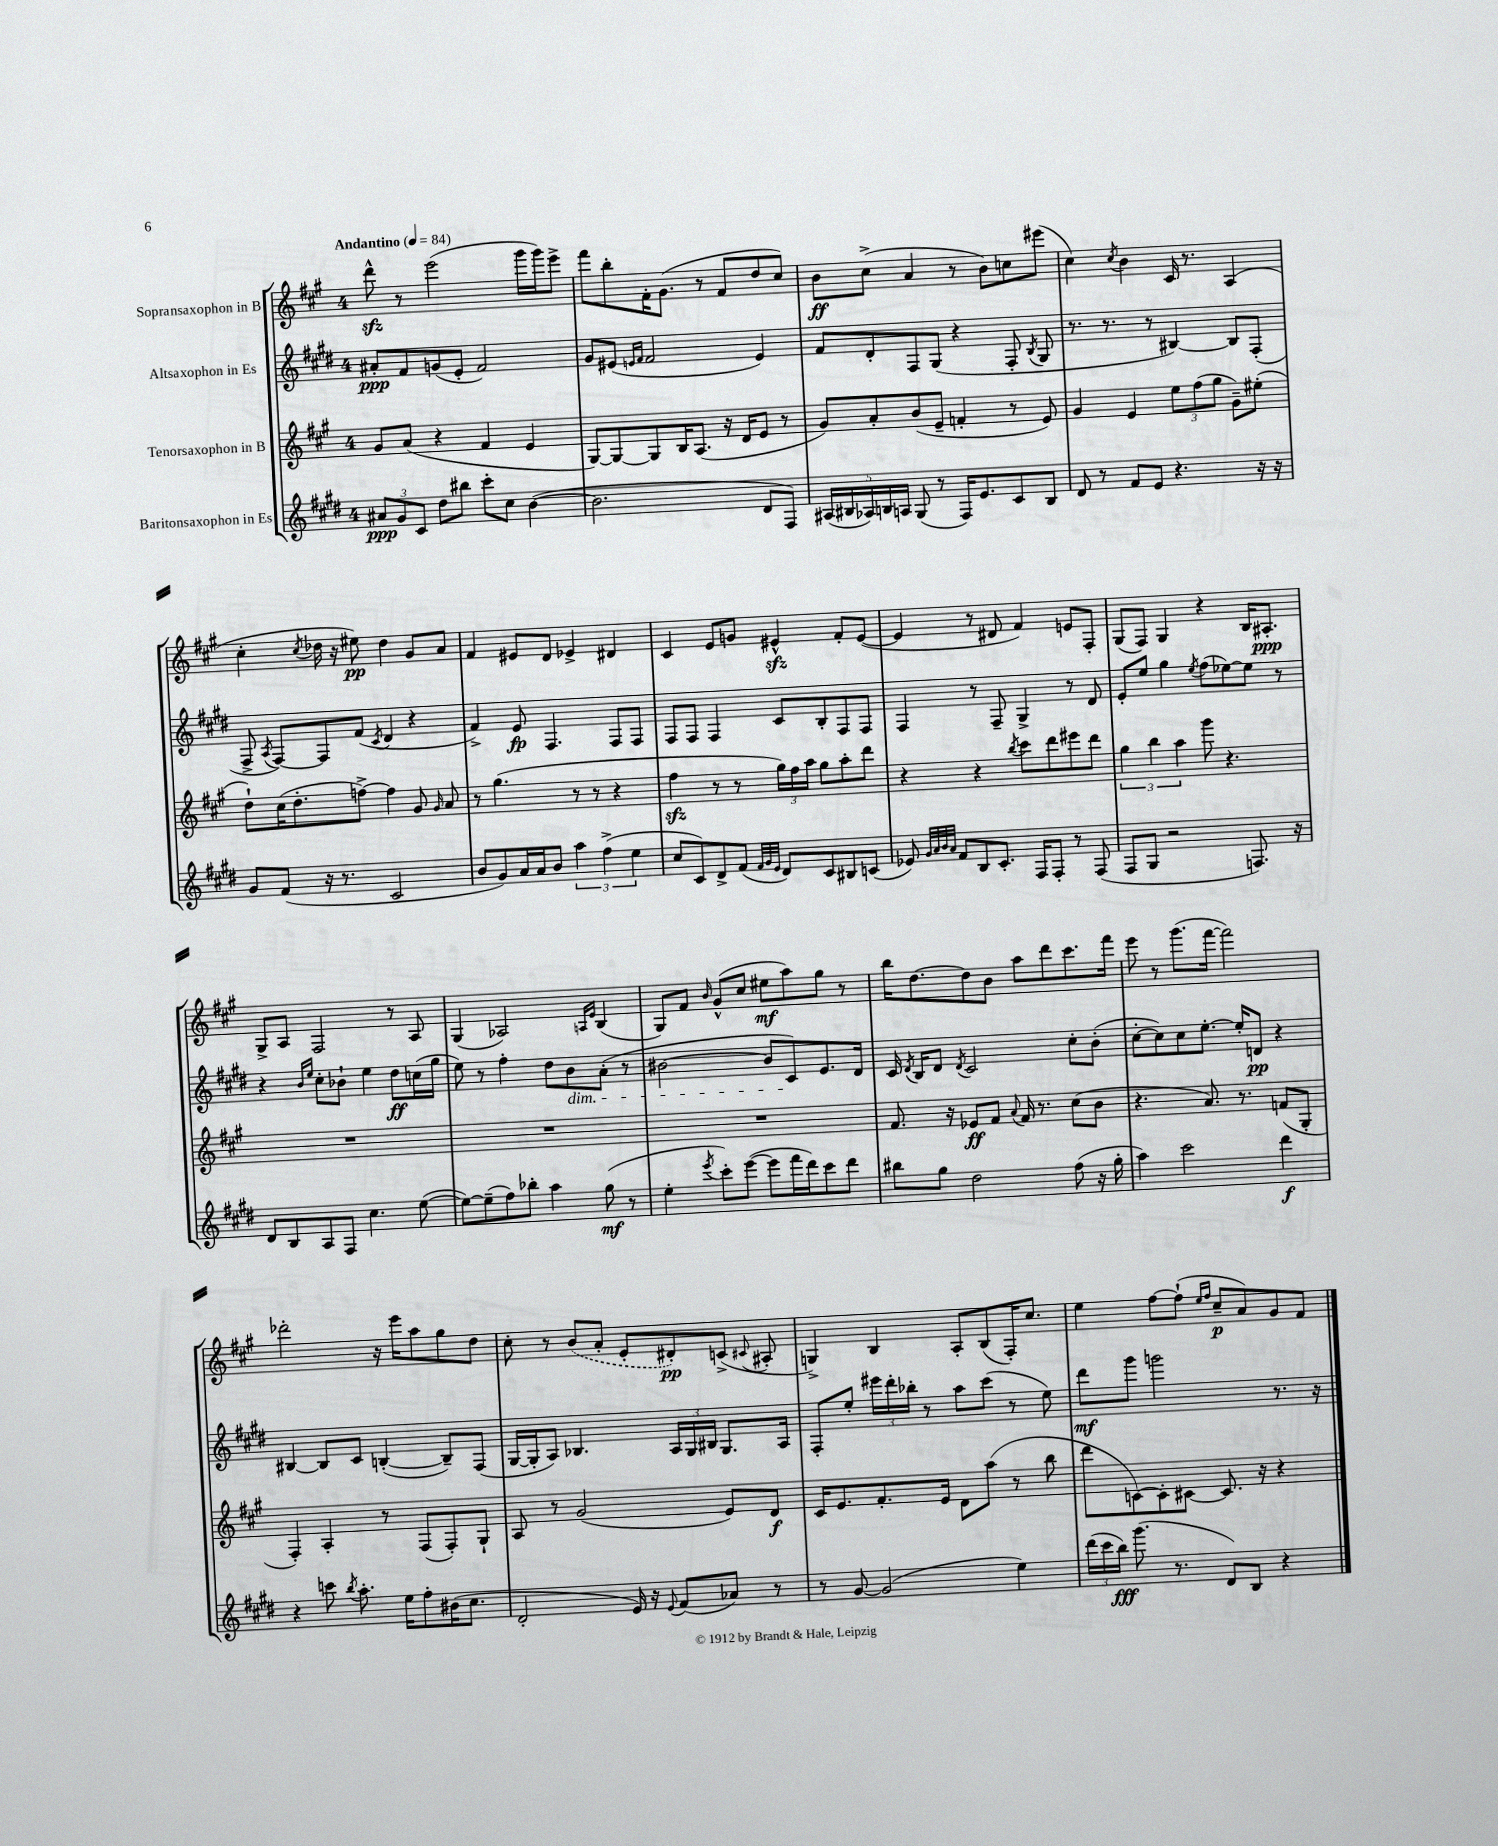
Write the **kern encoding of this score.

**kern	**dynam	**kern	**dynam	**kern	**dynam	**kern	**dynam
*part4	*part4	*part3	*part3	*part2	*part2	*part1	*part1
*staff4	*staff4	*staff3	*staff3	*staff2	*staff2	*staff1	*staff1
*I"Baritonsaxophon in Es	*	*I"Tenorsaxophon in B	*	*I"Altsaxophon in Es	*	*I"Sopransaxophon in B	*
*clefG2	*	*clefG2	*	*clefG2	*	*clefG2	*
*k[f#c#g#d#]	*	*k[f#c#g#]	*	*k[f#c#g#d#]	*	*k[f#c#g#]	*
*M4/4	*	*M4/4	*	*M4/4	*	*M4/4	*
*MM84	*	*MM84	*	*MM84	*	*MM84	*
=1	=1	=1	=1	=1	=1	=1	=1
!	!	!	!	!	!	!LO:TX:a:B:t=Andantino	!
12a#X/L	ppp	8g#/L	.	8a#X'/L	ppp	8dddzz^^\	.
12g#/	.	.	.	.	.	.	.
.	.	(8a/J	.	8f#/	.	8r	.
12c#/J	.	.	.	.	.	.	.
8dd#\L	.	4r	.	(8gn/	.	(2eee\	.
8bb#X\J	.	.	.	8e'/J	.	.	.
8ccc#'\L	.	4f#/	.	2f#/)	.	.	.
8cc#\J	.	.	.	.	.	.	.
([4b\	.	4e/	.	.	.	16ggg#\LL	.
.	.	.	.	.	.	16ggg#\J)	.
.	.	.	.	.	.	8eee^\J	.
=2	=2	=2	=2	=2	=2	=2	=2
2.b\]	.	[8G#/L)	.	8g#/L	.	8fff#\L	.
.	.	8G#/_	.	(8e#X/J	.	8bb'\	.
.	.	.	.	16qqen/LL	.	.	.
.	.	.	.	16qqf#/JJ	.	.	.
.	.	8G#/]	.	2f#/	.	16f#'\K	.
.	.	.	.	.	.	(8.g#\J	.
.	.	16B/K	.	.	.	.	.
.	.	(8.A/J	.	.	.	.	.
.	.	.	.	.	.	8r	.
.	.	16r	.	.	.	8f#/L	.
.	.	16d/KL	.	.	.	.	.
8d#/L	.	8e/J	.	4e/)	.	8dd/	.
8F#/J)	.	8r	.	.	.	8cc#/J)	.
=3	=3	=3	=3	=3	=3	=3	=3
(20A#X/LL	.	8g#/L)	.	8f#/L	.	8b\L	ff
20B#X/	.	.	.	.	.	.	.
20A-X/)	.	.	.	.	.	.	.
.	.	8a'/	.	8d#'/	.	(8cc#^\J	.
20Bn/	.	.	.	.	.	.	.
20An/JJ	.	.	.	.	.	.	.
(8G#/	.	(8b/	.	8F#/	.	4a/	.
8r	.	8e~/J	.	(8G#/J	.	.	.
16F#/KL)	.	4fn'/	.	4r	.	8r	.
8.e/	.	.	.	.	.	.	.
.	.	.	.	.	.	8b\L)	.
8c#/	.	8r	.	8F#'/	.	8ccn\	.
.	.	.	.	8qB/	.	.	.
8B/J	.	8e/)	.	8G#/	.	(8eee#X\J	.
=4	=4	=4	=4	=4	=4	=4	=4
8d#/	.	4g#/	.	8.r	.	4cc#\)	.
8r	.	.	.	.	.	.	.
.	.	.	.	8.r	.	.	.
.	.	.	.	.	.	8qcc#/	.
8f#/L	.	4e/	.	.	.	4b\	.
8e/J	.	.	.	8r	.	.	.
4.r	.	12ee\L	.	[4B#X/)	.	16c#/	.
.	.	.	.	.	.	8.r	.
.	.	(12ff#\	.	.	.	.	.
.	.	12gg#\J	.	.	.	.	.
.	.	8g#~\L)	.	8B#/L]	.	(4A/	.
16r	.	(8ee#X'\J	.	(8F#'/J	.	.	.
16r	.	.	.	.	.	.	.
!!LO:LB:g=z
=5	=5	=5	=5	=5	=5	=5	=5
8g#/L	.	8dd`\L)	.	8F#^/	.	4cc#'\	.
.	.	.	.	8qA/	.	.	.
(8f#/J	.	(16cc#\K	.	[8F#/L)	.	.	.
.	.	8.dd'\	.	.	.	.	.
.	.	.	.	.	.	8qcc#/	.
16r	.	.	.	8F#/]	.	16dd-X\	.
8.r	.	.	.	.	.	16r	.
.	.	[8ffn^\J)	.	(8f#/J	.	8ee#X\)	pp
.	.	.	.	8qc#/	.	.	.
2c#/	.	4ff\]	.	4d#/	.	4dd-\	.
.	.	8g#/	.	4r	.	8g#/L	.
.	.	16qqg#/	.	.	.	.	.
.	.	8a/	.	.	.	8a/J	.
=6	=6	=6	=6	=6	=6	=6	=6
8b/L	.	8r	.	4f#^/)	.	4f#/	.
8g#/)	.	(4.gg#\	.	.	.	.	.
16a/L	.	.	.	8e/	fp	8e#X/L	.
16a/J	.	.	.	.	.	.	.
8b/J	.	.	.	4.F#/	.	8d/J	.
6aa\	.	8r	.	.	.	4e-X^/	.
.	.	8r	.	.	.	.	.
(6ff#^\	.	.	.	.	.	.	.
.	.	4r	.	8F#/L	.	4d#X/	.
6ee\	.	.	.	.	.	.	.
.	.	.	.	8F#/J	.	.	.
=7	=7	=7	=7	=7	=7	=7	=7
8cc#/L	.	4ff#zz\	.	8F#/L	.	4c#/	.
8c#/)	.	.	.	8F#/J	.	.	.
8d#^/	.	8r	.	4F#/	.	8e/L	.
(8f#/J	.	8r	.	.	.	8gn/J	.
32qqf#/LLL	.	.	.	.	.	.	.
32qqg#/	.	.	.	.	.	.	.
32qqe/JJJ	.	.	.	.	.	.	.
8d#/L)	.	24gg#\LL)	.	8c#/L	.	4e#Xzz^^/	.
.	.	24ff#\	.	.	.	.	.
.	.	24aa\JJ	.	.	.	.	.
8c#/	.	8gg#\L	.	8B'/	.	.	.
8B#X/	.	8aa'\	.	8F#/	.	8f#'/L	.
(8cn/J	.	8ddd\J	.	8F#/J	.	([8e#/J	.
=8	=8	=8	=8	=8	=8	=8	=8
8e-X/)	.	4r	.	4F#/	.	4e#/]	.
32qqg#/LLL	.	.	.	.	.	.	.
32qqa/	.	.	.	.	.	.	.
32qqb/	.	.	.	.	.	.	.
32qqa/JJJ	.	.	.	.	.	.	.
8f#/L	.	.	.	.	.	.	.
8B/	.	4r	.	8r	.	8r	.
8.c#'/J	.	.	.	8F#~/	.	8d#X/	.
.	.	8qbb/	.	.	.	.	.
.	.	8ccc#\L	.	4G#^/	.	4f#/)	.
16F#/KL	.	.	.	.	.	.	.
8F#'/J	.	8ddd\	.	.	.	.	.
8r	.	8eee#X\	.	8r	.	8en/L	.
(8F#/	.	8ddd\J	.	8d#/	.	8F#'/J	.
=9	=9	=9	=9	=9	=9	=9	=9
8F#/L	.	6gg#\	.	8e'/L	.	(8G#/L	.
8G#/J	.	.	.	8ee/J	.	8F#/J)	.
.	.	6bb\	.	.	.	.	.
2r	.	.	.	4gg#\	.	4G#/	.
.	.	6aa\	.	.	.	.	.
.	.	.	.	8qee/	.	.	.
.	.	8ggg#\	.	(8ff#\L	.	4r	.
.	.	4.r	.	[8ee-X\)	.	.	.
8.Fn/)	.	.	.	8ee-\J]	.	16B/KL	.
.	.	.	.	.	.	8.A#X'/J	ppp
.	.	.	.	8r	.	.	.
16r	.	.	.	.	.	.	.
!!LO:LB:g=z
=10	=10	=10	=10	=10	=10	=10	=10
8d#/L	.	1r	.	4r	.	8G#^/L	.
8B/	.	.	.	.	.	8A/J	.
.	.	.	.	16qqb/LL	.	.	.
.	.	.	.	16qqee/JJ	.	.	.
8A/	.	.	.	8cc#'\L	.	2F#/	.
8F#/J	.	.	.	8b-X`\J	.	.	.
4.cc#\	.	.	.	4ee\	.	.	.
.	.	.	.	8dd#\L	ff	8r	.
([8ee\	.	.	.	(16ccn\L	.	8A/	.
.	.	.	.	16gg#\JJ	.	.	.
=11	=11	=11	=11	=11	=11	=11	=11
8ee\L_)	.	1r	.	8ee\)	.	(4G#/	.
(8ee~\]	.	.	.	8r	.	.	.
8ff#\)	.	.	.	4ff#'\	.	2A-X/)	.
8bb-X'\J	.	.	.	.	.	.	.
4aa\	.	.	.	8dd#\L	.	.	.
!	!	!	!	!LO:TX:b:i:t=dim.	!	!	!
.	.	.	.	8b\	.	.	.
.	.	.	.	.	.	16qqAn/LL	.
.	.	.	.	.	.	16qqe/JJ	.
(8gg#\	mf	.	.	(8a'\J	.	(4B/	.
8r	.	.	.	8r	.	.	.
=12	=12	=12	=12	=12	=12	=12	=12
4ee'\	.	1r	.	[2b#X\	.	8G#/L)	.
.	.	.	.	.	.	8f#/J	.
8qeee/	.	.	.	.	.	16qqb/	.
8ccc#'\L)	.	.	.	.	.	(8g#^^/L	.
([8eee\J	.	.	.	.	.	8cc#/J	.
8eee\L]	.	.	.	8b#/L]	.	8ee#X\L	mf
16fff#\L	.	.	.	8c#/)	.	8aa\)	.
16ddd#\J)	.	.	.	.	.	.	.
8ccc#\	.	.	.	8.e/	.	8gg#\J	.
8ddd#\J	.	.	.	.	.	8r	.
.	.	.	.	16d#/Jk	.	.	.
=13	=13	=13	=13	=13	=13	=13	=13
8bb#X\L	.	8.f#/	.	16c#/	.	16bb\KL	.
.	.	.	.	8qd#/	.	.	.
.	.	.	.	16B/KL	.	[8.dd\	.
8gg#\J	.	.	.	8d#/J	.	.	.
.	.	16r	.	.	.	.	.
.	.	.	.	8qd#/	.	.	.
2dd#\	.	8e-X/L	ff	2c#/	.	8dd\]	.
.	.	8f#/J	.	.	.	8b\J	.
.	.	8qqa/	.	.	.	.	.
.	.	16f#/	.	.	.	8aa\L	.
.	.	8.r	.	.	.	.	.
.	.	.	.	.	.	8ddd\	.
(8ff#\	.	(8cc#\L	.	8cc#'\L	.	8.ccc#\	.
16r	.	8b\J	.	(8b'\J	.	.	.
16gg#'\	.	.	.	.	.	16fff#\Jk	.
=14	=14	=14	=14	=14	=14	=14	=14
4aa\)	.	4.r	.	[8cc#'\L	.	8eee\	.
.	.	.	.	8cc#\])	.	8r	.
2ccc#\	.	.	.	8cc#\	.	(8.ggg#\L	.
.	.	8.a/)	.	[8.ee'\J	.	.	.
.	.	.	.	.	.	[16fff#\Jk	.
.	.	.	.	.	.	2fff#\])	.
.	.	8.r	.	16ee'/KL]	.	.	.
.	.	.	.	8dn/J	pp	.	.
4ddd#\	f	(8fn/L	.	4r	.	.	.
.	.	8G#'/J	.	.	.	.	.
!!LO:LB:g=z
=15	=15	=15	=15	=15	=15	=15	=15
4r	.	4F#'/)	.	[4B#X/	.	2ddd-X'\	.
8cccn\	.	4A'/	.	8B#/L]	.	.	.
8qbb/	.	.	.	.	.	.	.
8.aa'\	.	.	.	8c#/J	.	.	.
.	.	8r	.	([4Bn'/	.	16r	.
16ee\KL	.	.	.	.	.	16eee\KL	.
8ff#'\	.	(8F#/L	.	.	.	8aa\	.
(16b#X\K	.	8F#'/)	.	8B~/L])	.	8gg#\	.
8.cc#\J	.	.	.	.	.	.	.
.	.	8G#`/J	.	(8F#/J	.	8dd\J	.
=16	=16	=16	=16	=16	=16	=16	=16
2d#'/	.	8A/	.	[16G#/LL	.	8cc#'\	.
.	.	.	.	16G#'/J]	.	.	.
.	.	8r	.	8A/J)	.	8r	.
.	.	(2g#/	.	4.B-X/	.	(8b/L	.
.	.	.	.	.	.	8a'/J	.
16e/)	.	.	.	.	.	8e'/L	.
16r	.	.	.	.	.	.	.
8qqe/	.	.	.	.	.	.	.
(8f#/L	.	.	.	24A/LL	.	8d#X'/)	pp
.	.	.	.	24G#/	.	.	.
.	.	.	.	24B#X/JJ	.	.	.
8a-X/J)	.	8e/L)	.	8.G#/L	.	(8cn^/J	.
.	.	.	.	.	.	8qqc#X/	.
8r	.	8d/J	f	.	.	8A#X'/	.
.	.	.	.	16A/Jk	.	.	.
=17	=17	=17	=17	=17	=17	=17	=17
8r	.	16c#/KL	.	8F#'/L	.	4Gn^/)	.
.	.	8.e/	.	.	.	.	.
[8g#/	.	.	.	8ee'/J	.	.	.
(2g#/]	.	8.f#'/	.	24eee#X\LL	.	4B/	.
.	.	.	.	24ddd#'\	.	.	.
.	.	.	.	24bb-X'\JJ	.	.	.
.	.	.	.	8r	.	.	.
.	.	16e/Jk	.	.	.	.	.
.	.	8d\L	.	8aa\L	.	8A'/L	.
.	.	(8aa\J	.	(8ccc#\J	.	(8B/	.
4ee\)	.	8r	.	8r	.	16F#'/K)	.
.	.	.	.	.	.	8.cc#/J	.
.	.	8bb\	.	8ee\)	.	.	.
=18	=18	=18	=18	=18	=18	=18	=18
(24ddd#\LL	.	8ddd\L	.	8ddd#\L	mf	4ee\	.
24ccc#\	.	.	.	.	.	.	.
24bb\JJ)	fff	.	.	.	.	.	.
(8.ggg#\	.	[8cn\)	.	8ggg#\J	.	.	.
.	.	8c'\]	.	2gggn\	.	[8ff#\L	.
8.r	.	.	.	.	.	.	.
.	.	[8c#X\J	.	.	.	(8ff#`\J]	.
.	.	.	.	.	.	16qqee/LL	.
.	.	.	.	.	.	16qqff#/JJ	.
8d#/L)	.	8.c#/]	.	.	.	8cc#~/L	p
8B/J	.	.	.	.	.	8a/)	.
.	.	16r	.	.	.	.	.
4r	.	4r	.	8.r	.	8g#/	.
.	.	.	.	.	.	8f#/J	.
.	.	.	.	16r	.	.	.
==	==	==	==	==	==	==	==
*-	*-	*-	*-	*-	*-	*-	*-
